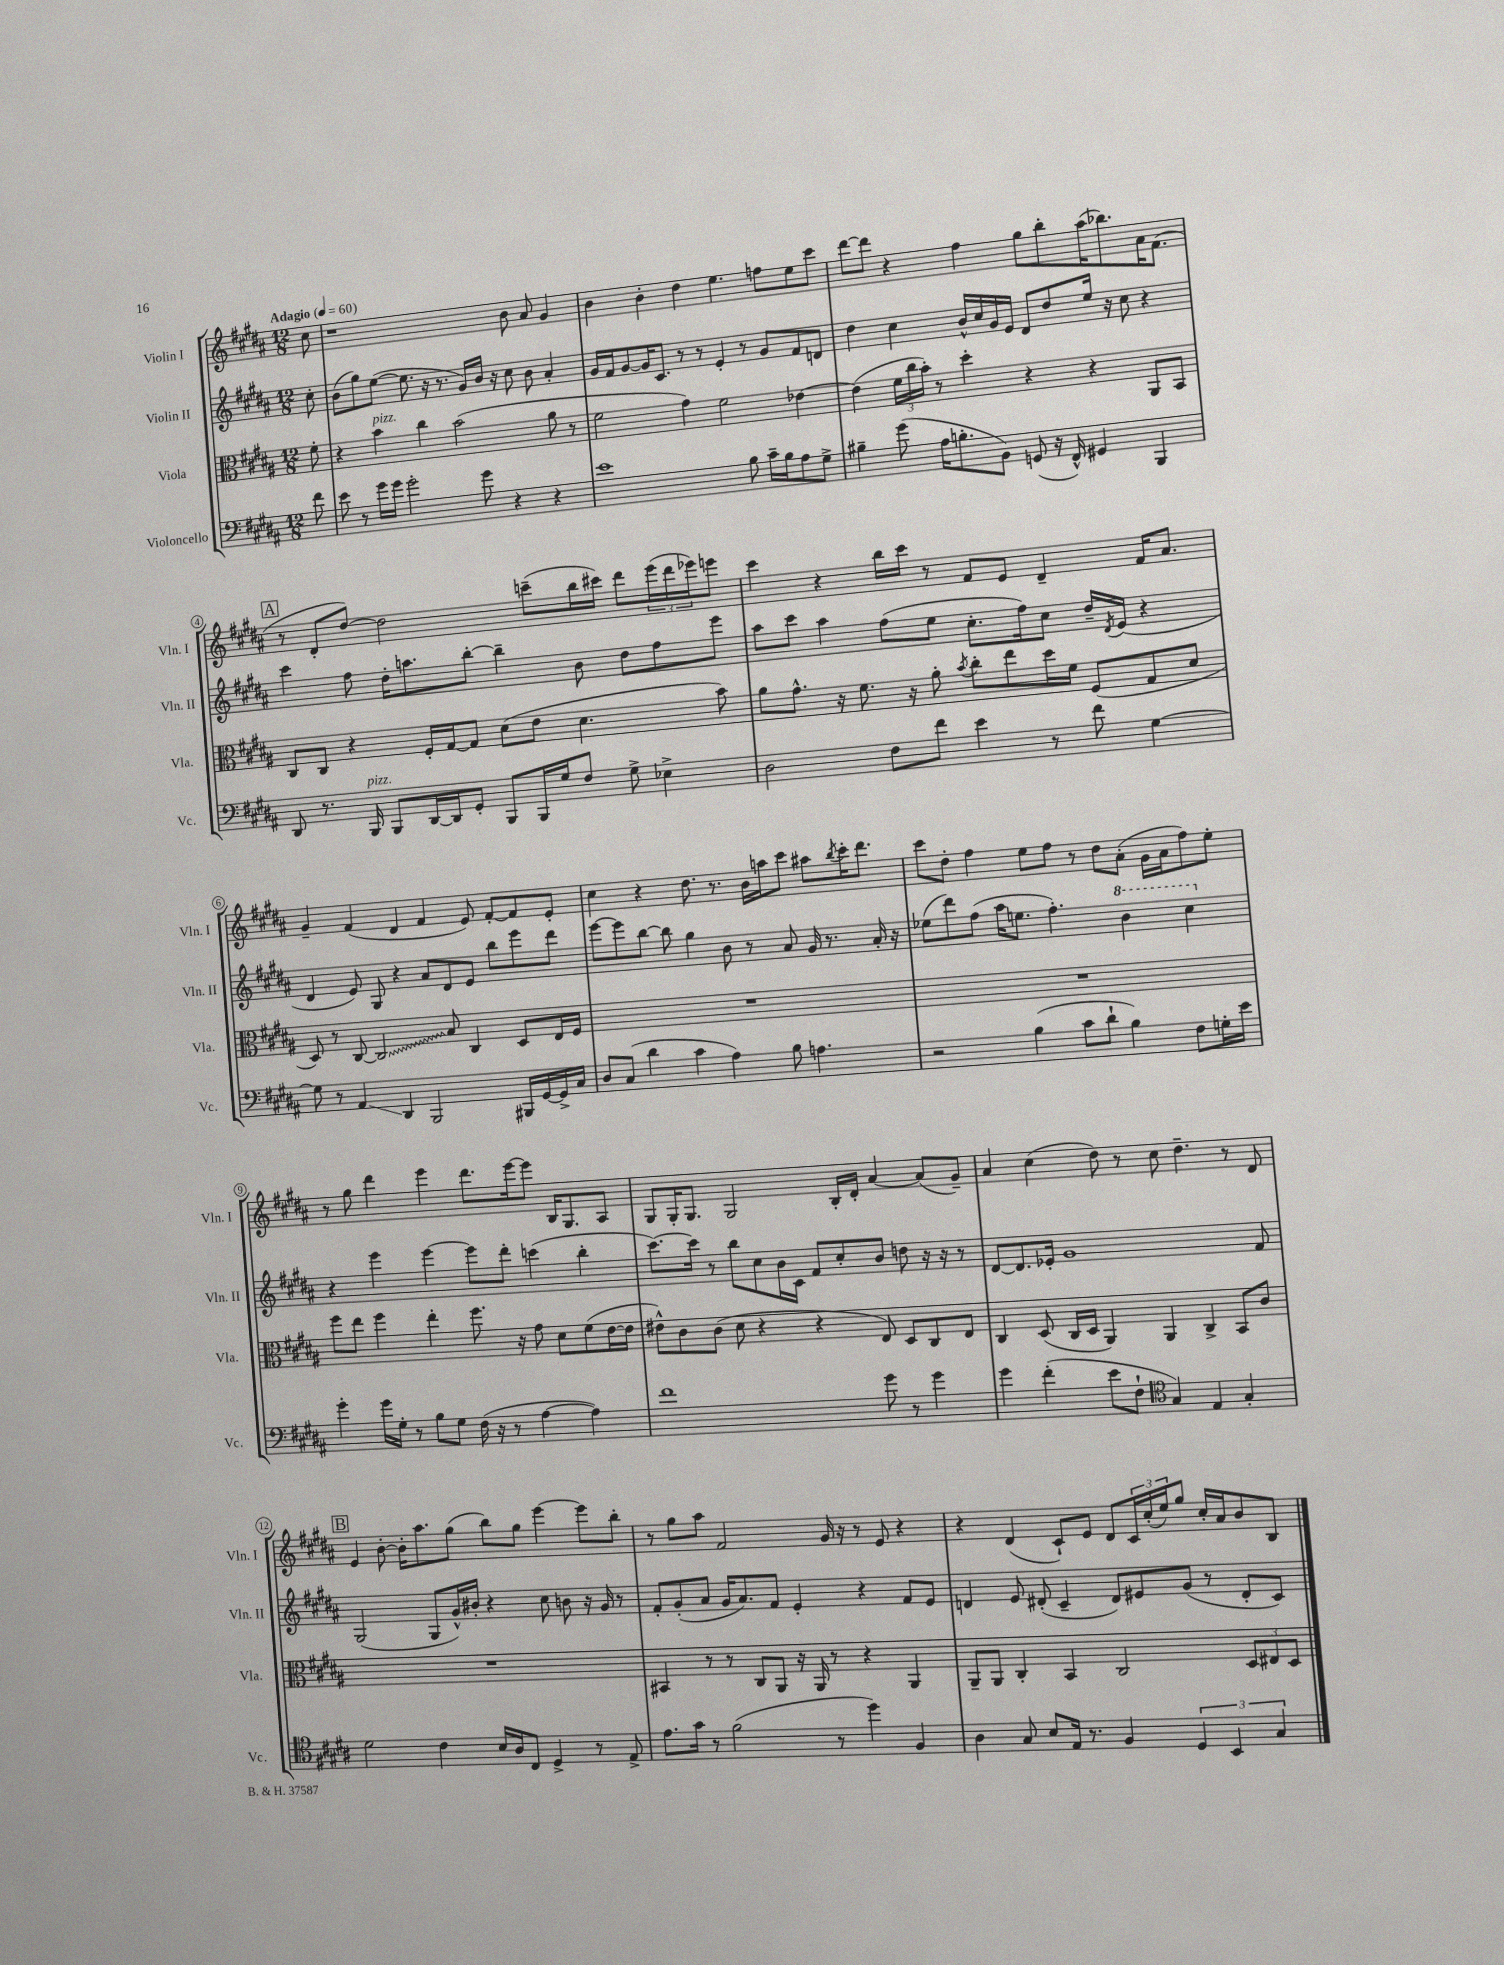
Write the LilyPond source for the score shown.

<<
\new StaffGroup <<
\new Staff = "s0" \with { instrumentName = "Violin I" shortInstrumentName = "Vln. I" } {
    \clef treble \key b \major \numericTimeSignature \time 12/8 \partial 8 \tempo "Adagio" 4 = 60
    cis''8 |
    r1 b'8 ais'8 gis'4 |
    b'4 b'4-. dis''4 e''4. f''8 e''8 cis'''8 |
    dis'''8~ dis'''8 r4 fis''4 gis''8 b''8-. ais''16( bes''8.) ais'16 fis'8.( |
    \mark \markup { \box "A" } r8 dis'8-. dis''8~) dis''2 c'''8--( b''16 cis'''16) dis'''8 \tuplet 3/2 { e'''16( dis'''16 ees'''16) } e'''8 |
    cis'''4 r4 b''16 cis'''16 r8 fis'8 e'8 dis'4-- fis'16 ais'8. |
    gis'4-- fis'4( dis'4 fis'4 e'8) fis'8~-. fis'8 e'8-. |
    cis''4 r4 dis''8. r8. b'16 a''16 cis'''8 ais''8 \acciaccatura { b''8 } cis'''16-. dis'''8. |
    cis'''8 dis''8-. fis''4 e''8 fis''8 r8 dis''8 ais'8-.( gis'16 ais'16 fis''8) e''8-. |
    r8 gis''8 dis'''4 e'''4 dis'''8. e'''16~ e'''8 b16 gis8. ais8 |
    gis8 gis16-. gis8. gis2 b16-. dis'16-. ais'4~ ais'8( gis'8--) |
    ais'4 cis''4( dis''8) r8 cis''8 dis''4.-- r8 dis'8 |
    \mark \markup { \box "B" } e'4 b'8~-. b'16-. ais''8. gis''8( b''8) gis''8 e'''4~ e'''8 b''8-. |
    r8 gis''8 ais''8 fis'2 gis'16 r16 r8 e'8 r4 |
    r4 dis'4( cis'8-!) e'8 dis'8 \tuplet 3/2 { cis'16 cis''16-.( e''16) } gis''8 cis''16-. ais'16 b'8 b8 \bar "|." |
}
\new Staff = "s1" \with { instrumentName = "Violin II" shortInstrumentName = "Vln. II" } {
    \clef treble \key b \major \numericTimeSignature \time 12/8 \partial 8
    cis''8-. |
    b'8( gis''8) e''8~( e''8. r16 r8. gis'16) b'16 r16 cis''8 b'8 ais'4-. |
    gis'16 fis'16 gis'8~ gis'16 cis'8. r8 r8 e'4-. r8 gis'8 fis'8 d'8 |
    dis''4 cis''4 b'16-^ cis''16 gis'16 e'16 dis'8 dis''8 e''16 r16 cis''8 r4 |
    \mark \markup { \box "A" } cis'''4 fis''8 dis''16-. a''8. b''8~-. b''4-- b'8 dis''8 fis''8 e'''8 |
    ais''8 cis'''8 ais''4 fis''8( e''8 cis''8.-. fis''16) cis''8 dis''16-- \acciaccatura { dis'8 } e'16( r4 |
    dis'4 e'8) gis8 r4 ais'8 dis'8 e'8 b''8 e'''8 dis'''8 |
    e'''8~ e'''8 b''8~ b''8 gis''4 b'8 r8 ais'8 gis'16 r8. ais'16-. r16 |
    ees''8( dis'''8) fis''8( ais''16 e''8. fis''4.-.) \ottava #1 b''4 cis'''4 \ottava #0 |
    r4 e'''4 e'''4~ e'''8 dis'''8-. c'''4( b''4-. |
    cis'''8.~) cis'''16 r8 b''8 cis''8 b'16 cis'16 fis'8 cis''8-. b'8 d''8 r16 r16 r8 |
    dis'8~ dis'8. ees'16-. gis'1 fis'8 |
    \mark \markup { \box "B" } gis2( gis8 gis'16-^) bis'16-. r4 cis''8 b'8 r16 gis'16 r8 |
    fis'8-. gis'8-.( ais'8 gis'16 ais'8.) fis'8 e'4-. r4 fis'8 e'8 |
    d'4 e'8 dis'8-.( cis'4-- dis'8) eis'8 gis'8( r8 dis'8-. cis'8) \bar "|." |
}
\new Staff = "s2" \with { instrumentName = "Viola" shortInstrumentName = "Vla." } {
    \clef alto \key b \major \numericTimeSignature \time 12/8 \partial 8
    fis'8-. |
    r4 b'4^\markup { \italic "pizz." } cis''4 b'2( ais'8 r8 |
    fis'2 gis'4) fis'2 ees'4~ |
    ees'4( \tuplet 3/2 { fis'16 cis''16 b'16-.) } r8 dis''4-. r4 r4 ais,8 b,8 |
    \mark \markup { \box "A" } cis8 cis8 r4 fis16-. gis16~ gis8 dis'8( e'8 dis'4. b'8) |
    ais'8 gis'8.-^ r16 fis'8. r16 ais'8-. \acciaccatura { b'8 } cis''8-. e''8 dis''16 fis'16 fis8( gis8 dis'8 |
    dis8) r8 cis8~ \once \override Glissando.style = #'zigzag cis2\glissando b8 cis4 dis8 e16 fis16 |
    R1. |
    R1. |
    fis''8 e''8 fis''4 e''4-. fis''8. r16 gis'8 dis'8 fis'8( e'16~ e'16 |
    eis'8-^) cis'8 cis'8( dis'8 r4 r4 e8) dis8 cis8 e8 |
    cis4 dis8( cis16 dis16 ais,4) ais,4 cis4-> b,8 cis'8 |
    \mark \markup { \box "B" } R1. |
    bis,4 r8 r8 cis8 ais,8 r16 ais,16 r8 r4 ais,4 |
    ais,8-- ais,8 cis4-. b,4 cis2 \tuplet 3/2 { dis8 eis8 dis8 } \bar "|." |
}
\new Staff = "s3" \with { instrumentName = "Violoncello" shortInstrumentName = "Vc." } {
    \clef bass \key b \major \numericTimeSignature \time 12/8 \partial 8
    fis'8 |
    e'8 r8 gis'16 gis'16 gis'2-. gis'8 r4 r4 |
    e'1 b8 cis'16-- b16 ais8 gis8-> |
    bis4-- gis'8( ais16 b8.-. b,8) g,8( r16 fis,16-^) gis,4 b,,4 |
    \mark \markup { \box "A" } dis,8 r8. b,,16^\markup { \italic "pizz." } b,,8 dis,16~ dis,16 gis,8-. b,,8 b,,16 gis16 fis8 gis8-> ees4-> |
    dis2 fis8 fis'8 e'4 r8 fis'8 gis4~ |
    gis8 r8 ais,4\glissando dis,4 b,,2 bis,,16 gis,16~ gis,16-> cis16 |
    dis8 cis8( dis'4 cis'4 ais4) b8 a4. |
    r2 b4( cis'8 dis'8-! b4) fis8 g16-. e'16 |
    gis'4-. gis'16 gis16-. r8 b8 gis8 fis16( r16 r8 ais4~ ais4) |
    fis'1 gis'8 r8 gis'4 |
    gis'4 fis'4-.( e'8 fis8-! \clef tenor gis4) e4 gis4-. |
    \mark \markup { \box "B" } dis'2 cis'4 b16 ais16 cis8 dis4-> r8 e8-> |
    e'8. gis'16 r8 fis'2( r8 dis''4) fis4 |
    ais4 gis8 b8 e16 r8. fis4 \tuplet 3/2 { dis4 b,4 gis4 } \bar "|." |
}
>>
>>
\layout { \context { \Score \override BarNumber.stencil = #(make-stencil-circler 0.1 0.3 ly:text-interface::print) } }
